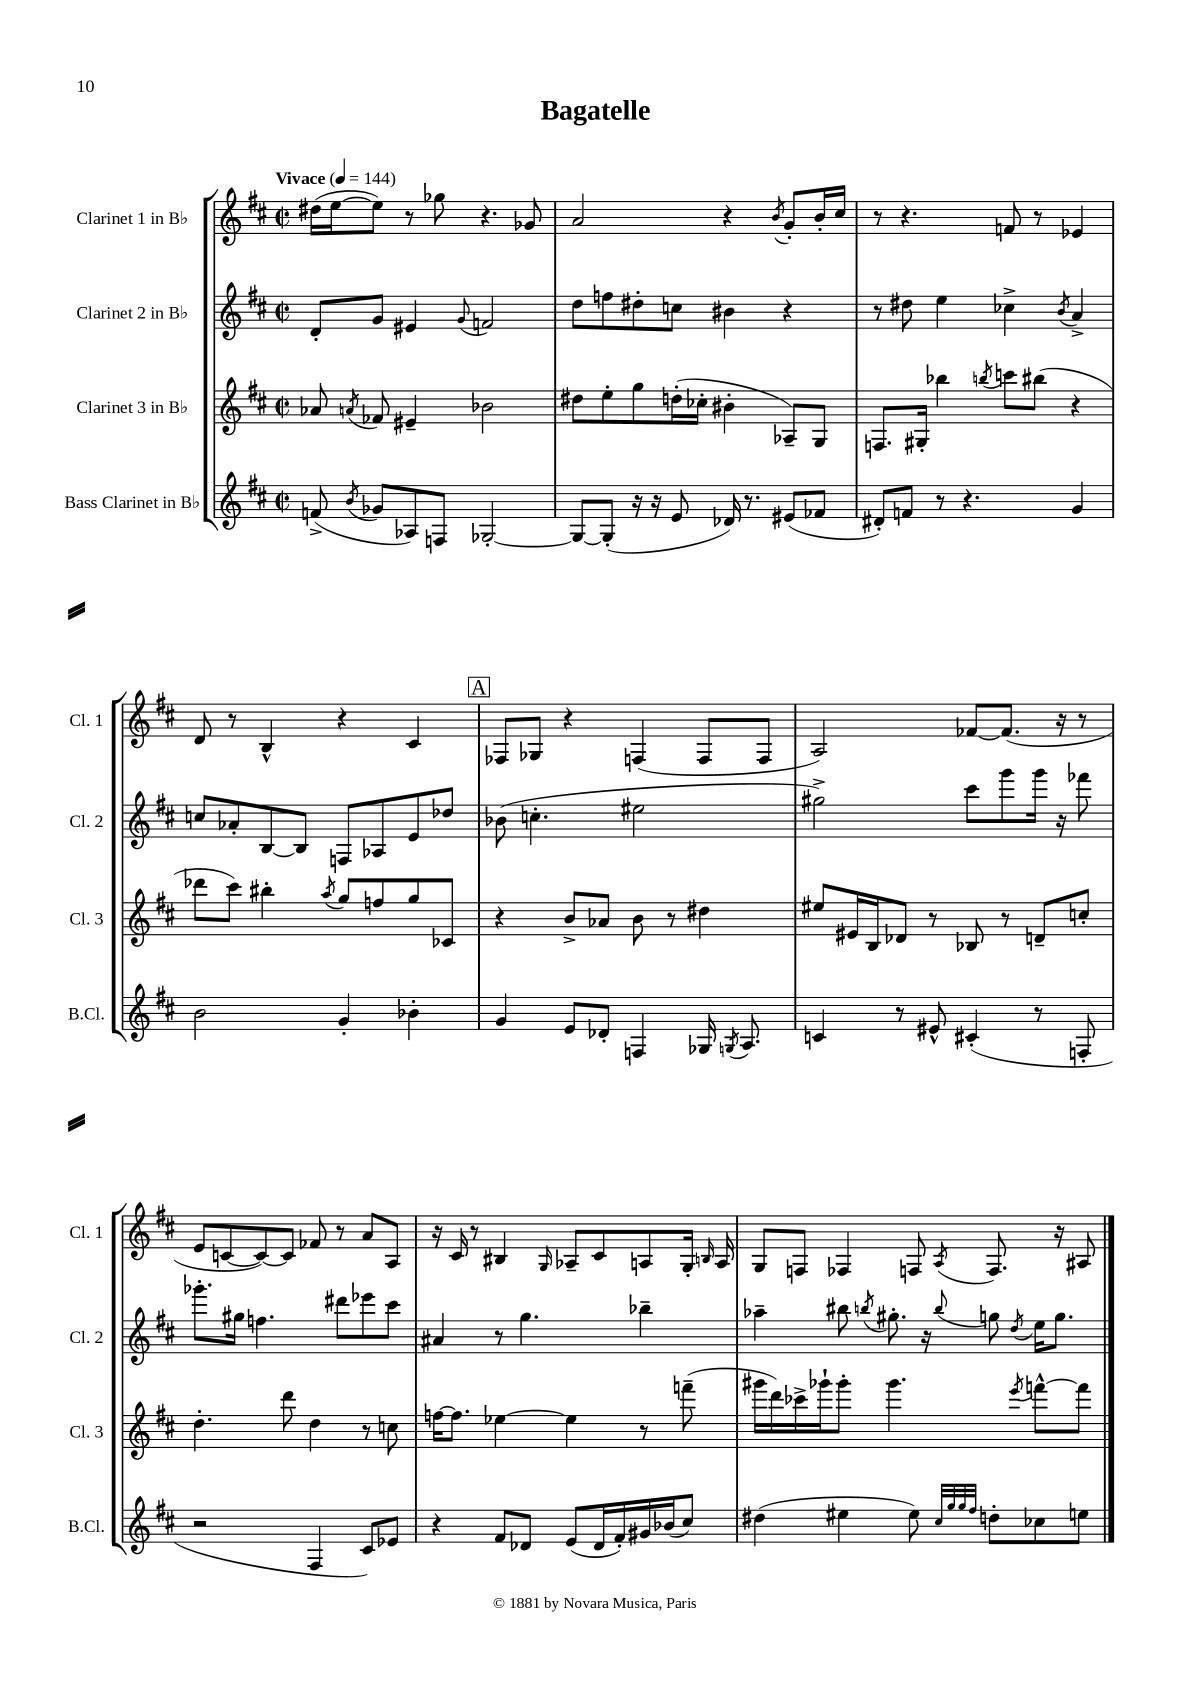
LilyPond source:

\header { title = "Bagatelle" }
<<
\new StaffGroup <<
\new Staff = "s0" \with { instrumentName = "Clarinet 1 in Bb" shortInstrumentName = "Cl. 1" } {
    \clef treble \key d \major \defaultTimeSignature \time 2/2 \tempo "Vivace" 4 = 144
    \autoBeamOff dis''16[( e''16~ e''8]) r8 ges''8 r4. ges'8 |
    a'2 r4 \acciaccatura { b'8 } g'8[-. b'16-. cis''16] |
    r8 r4. f'8 r8 ees'4 |
    d'8 r8 b4-^ r4 cis'4 |
    \mark \markup { \box "A" } fes8[ ges8] r4 f4( f8[ f8] |
    a2) fes'8[~ fes'8.]( r16 r8 |
    e'8[ c'8~ c'8~) c'8] fes'8 r8 a'8[ a8] |
    r16 cis'16 r8 bis4 \grace { g16 } aes8[-- cis'8 a8 g16]-. \grace { b16 } a16 |
    g8[ f8] fes4 f8 \acciaccatura { a8 } f8. r16 ais8 \bar "|." |
}
\new Staff = "s1" \with { instrumentName = "Clarinet 2 in Bb" shortInstrumentName = "Cl. 2" } {
    \clef treble \key d \major \defaultTimeSignature \time 2/2
    \autoBeamOff d'8[-. g'8] eis'4 \appoggiatura { g'8 } f'2 |
    d''8[ f''8 dis''8-. c''8] bis'4 r4 |
    r8 dis''8 e''4 ces''4-> \acciaccatura { b'8 } a'4-> |
    c''8[ aes'8-. b8~ b8] f8[ aes8 e'8 des''8] |
    \mark \markup { \box "A" } bes'8( c''4.-. eis''2 |
    gis''2->) cis'''8[ g'''8 g'''16] r16 fes'''8 |
    ges'''8.[-. gis''16] f''4. dis'''8[ ees'''8 cis'''8] |
    ais'4 r8 g''4. bes''4-- |
    aes''4-- bis''8 \acciaccatura { b''8 } gis''8.-. r16 \appoggiatura { b''8 } g''8 \acciaccatura { d''8 } e''16[ g''8.] \bar "|." |
}
\new Staff = "s2" \with { instrumentName = "Clarinet 3 in Bb" shortInstrumentName = "Cl. 3" } {
    \clef treble \key d \major \defaultTimeSignature \time 2/2
    \autoBeamOff aes'8 \acciaccatura { a'8 } fes'8 eis'4-- bes'2 |
    dis''8[ e''8-. g''8 d''16-.( ces''16]-. bis'4-. aes8[--) g8] |
    f8.[ gis16]-. bes''4 \acciaccatura { b''8 } c'''8[ bis''8]( r4 |
    des'''8[ cis'''8]) bis''4-. \acciaccatura { a''8 } g''8[ f''8 g''8 ces'8] |
    \mark \markup { \box "A" } r4 b'8[-> aes'8] b'8 r8 dis''4 |
    eis''8[ eis'16 b16 des'8] r8 bes8 r8 d'8[-- c''8]-. |
    d''4.-. d'''8 d''4 r8 c''8 |
    f''16[~ f''8.] ees''4~ ees''4 r8 f'''8--( |
    gis'''16[ d'''16) ces'''16-> ges'''16-! ges'''8]-. ges'''4. \acciaccatura { e'''8 } f'''8[~-^ f'''8] \bar "|." |
}
\new Staff = "s3" \with { instrumentName = "Bass Clarinet in Bb" shortInstrumentName = "B.Cl." } {
    \clef treble \key d \major \defaultTimeSignature \time 2/2
    \autoBeamOff f'8->( \acciaccatura { b'8 } ges'8[ aes8) f8] ges2~-. |
    ges8[~ ges8]-.( r16 r16 e'8 des'16) r8. eis'8[( fes'8] |
    dis'8[-.) f'8] r8 r4. g'4 |
    b'2 g'4-. bes'4-. |
    \mark \markup { \box "A" } g'4 e'8[ des'8]-. f4 ges16 \acciaccatura { g8 } a8. |
    c'4 r8 eis'8-^ cis'4-.( r8 f8-. |
    r2 fis4 cis'8[) ees'8] |
    r4 fis'8[ des'8] e'8[( des'16 fis'16-.) gis'16 bes'16( cis''8]) |
    dis''4( eis''4 eis''8) \grace { cis''32[ g''32 g''32 fis''32] } d''8[-. ces''8 e''8] \bar "|." |
}
>>
>>
\layout { \context { \Score \remove "Bar_number_engraver" } }
